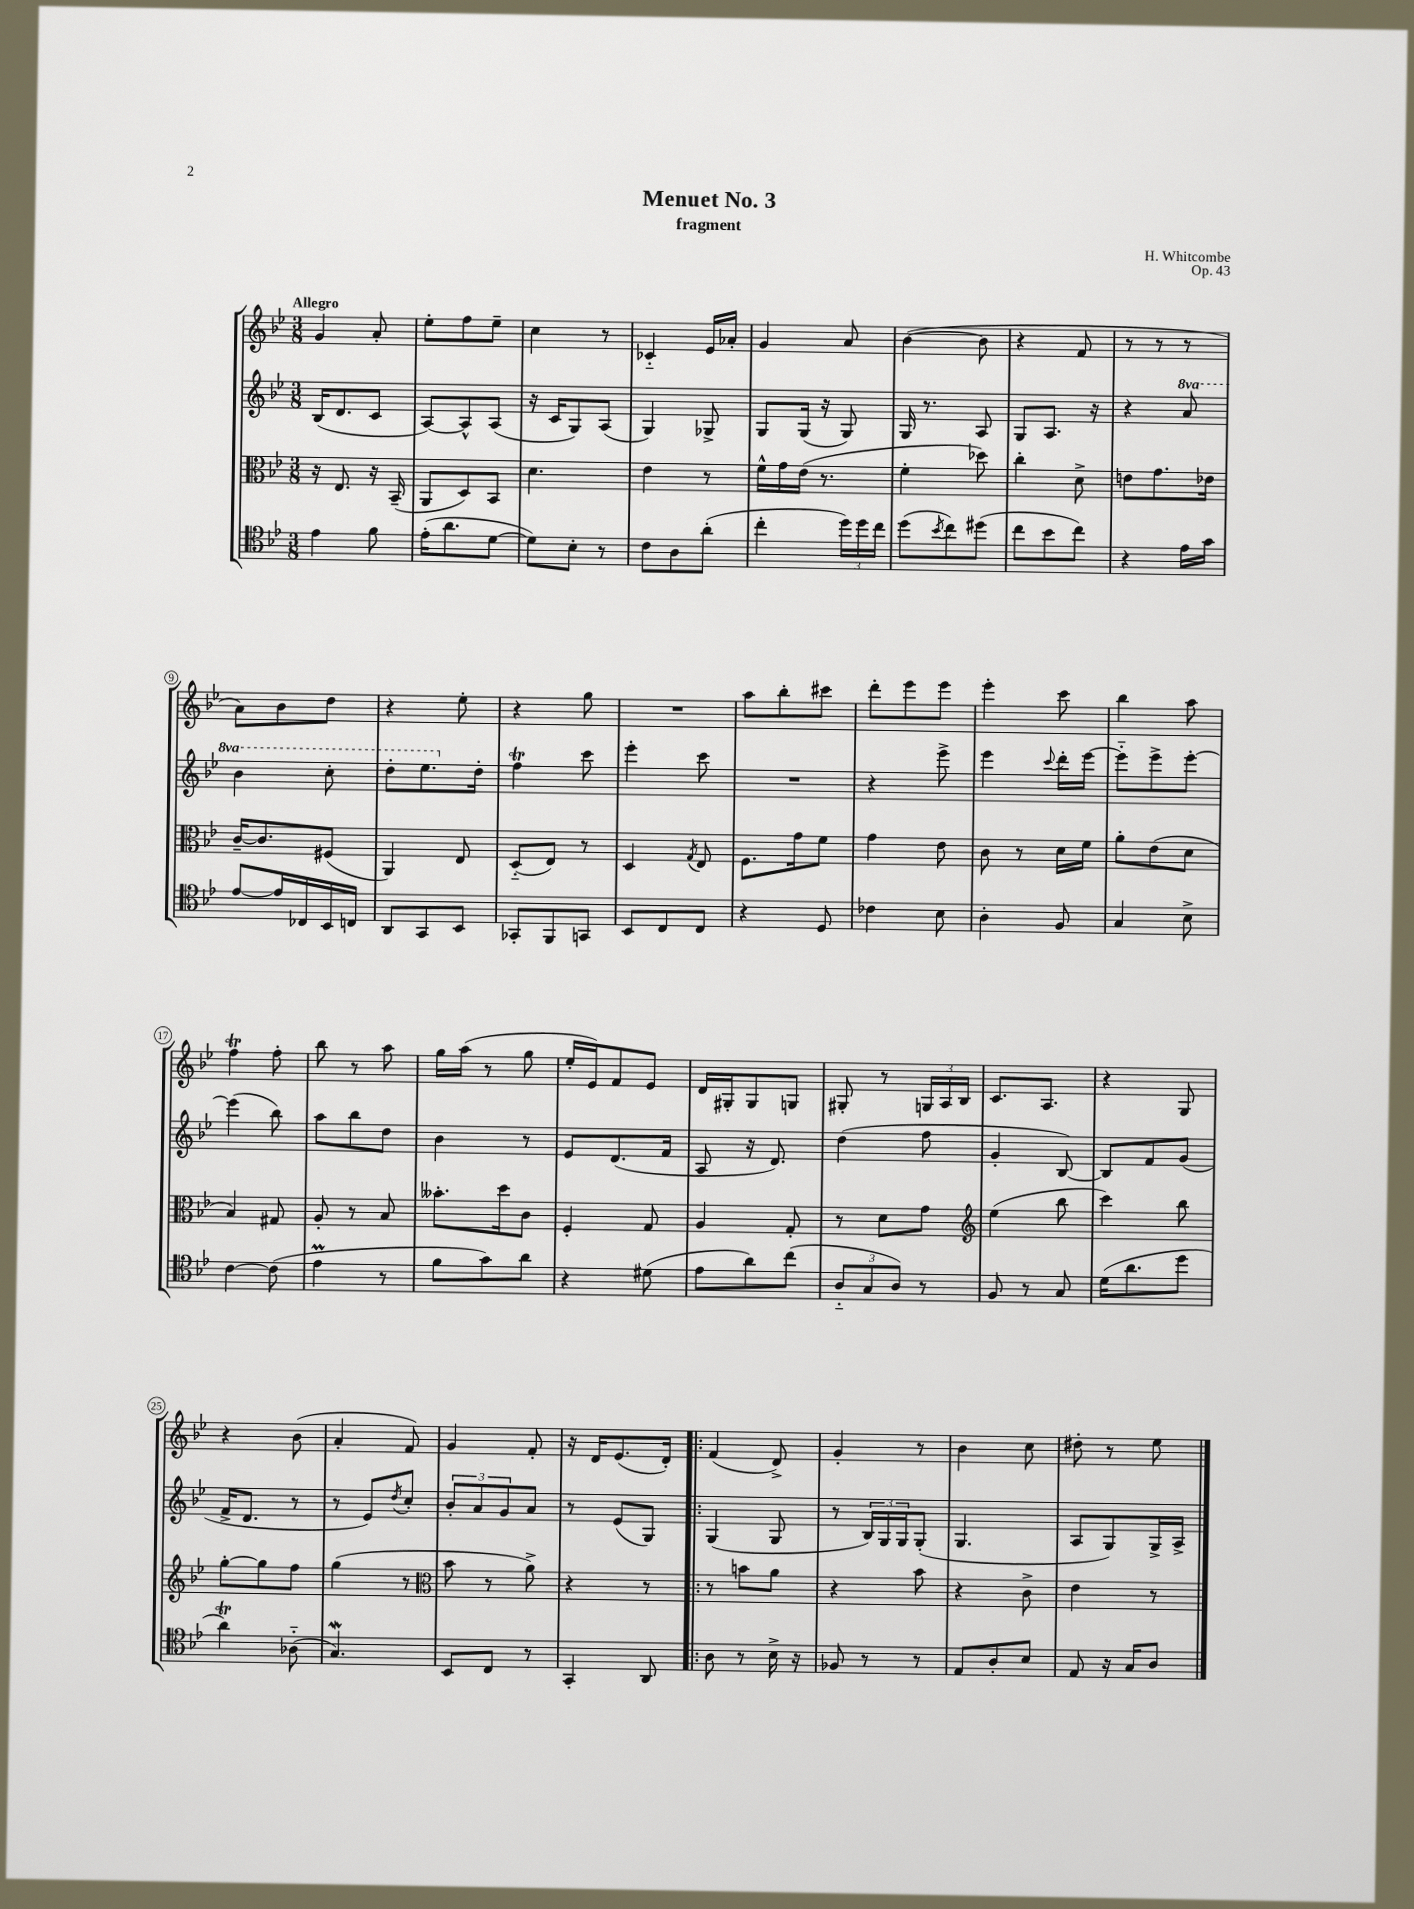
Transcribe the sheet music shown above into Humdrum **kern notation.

**kern	**kern	**kern	**kern
*staff4	*staff3	*staff2	*staff1
*clefC4	*clefC3	*clefG2	*clefG2
*k[b-e-]	*k[b-e-]	*k[b-e-]	*k[b-e-]
*M3/8	*M3/8	*M3/8	*M3/8
4e-	16r	(16B-	4g
.	8.E-	8.d	.
8f	16r	8c	8a'
.	(16BB-~	.	.
=	=	=	=
(16e-'	8AA	[8A)	8ee-'
8.a	.	.	.
.	8D)	8A^^]	8ff
[8d	8BB-	(8A	8ee-~
=	=	=	=
8d])	4.d	16r	4cc
.	.	16c	.
8B-'	.	8G)	.
8r	.	(8A	8r
=	=	=	=
8c	4e-	4G)	4c-'~
8A	.	.	.
(8a'	8r	8G-^	16e-
.	.	.	16a-'
=	=	=	=
4cc'	16f^^	8G	4g
.	16g	.	.
.	(16e-	(16G	.
.	8.r	16r	.
24dd)	.	8G)	8a
24dd	.	.	.
24cc	.	.	.
=	=	=	=
(8dd	4f'	16G	([4b-
.	.	8.r	.
8qb-	.	.	.
8cc)	.	.	.
(8dd#	8dd-)	8A	8b-]
=	=	=	=
8cc	4cc'	8G	4r
8b-	.	8.A	.
8cc)	8d^	.	8f
.	.	16r	.
=	=	=	=
4r	8e	4r	8r
.	8.g	.	8r
16e-	.	8aa	8r
16g	16e-	.	.
=	=	=	=
[8e-	[16c~	4bb-	8a)
.	8.c]	.	.
16e-]	.	.	8b-
16C-	.	.	.
16BB-	(8F#	8ccc'	8dd
16C	.	.	.
=	=	=	=
8AA	4AA)	8ddd'	4r
8GG	.	8.eee-	.
8BB-	8E-	.	8ee-'
.	.	16dd'	.
=	=	=	=
8GG-'	(8D'~	4ff	4r
8FF	8E-)	.	.
8GG	8r	8ccc	8gg
=	=	=	=
8BB-	4D	4eee-'	4.r
8C	.	.	.
.	8qG	.	.
8C	8E-	8ccc	.
=	=	=	=
4r	8.F	4.r	8aa
.	.	.	8bb-'
.	16g	.	.
8D	8f	.	8ccc#
=	=	=	=
4c-	4g	4r	8ddd'
.	.	.	8eee-
8B-	8e-	8eee-^	8eee-
=	=	=	=
4A'	8c	4eee-	4eee-'
.	8r	.	.
.	.	8qqccc	.
8F	16d	16ddd'	8ccc
.	16f	[16eee-	.
=	=	=	=
4G	8a'	8eee-'~]	4bb-
.	(8e-	8eee-^	.
8B-^	8d	[8eee-'	8aa
=	=	=	=
[4c	4B-)	(4eee-]	4ff
(8c]	8G#	8bb-)	8ff'
=	=	=	=
4e-	8A'	8aa	8bb-
.	8r	8bb-	8r
8r	8B-	8dd	8aa
=	=	=	=
8f	8.b--'	4b-	16gg
.	.	.	(16aa
8g)	.	.	8r
.	16dd	.	.
8a	8c	8r	8gg
=	=	=	=
4r	4F'	8e-	16ee-'
.	.	.	16e-)
.	.	(8.d	8f
(8d#	8G	.	8e-
.	.	16f	.
=	=	=	=
8e-	4A	8A	16d
.	.	.	16G#'
8a)	.	16r	8G#
.	.	8.d)	.
(8cc	8G'	.	8G
=	=	=	=
12A'~	8r	(4dd	8G#'
12G	.	.	.
.	8d	.	8r
12A)	.	.	.
8r	8g	8ff	24G
.	.	.	24A
.	.	.	24B-
=	=	=	=
*	*clefG2	*	*
8F	(4ee-	4g'	8.c
8r	.	.	.
.	.	.	8.A
8G	8bb-	[8B-)	.
=	=	=	=
(16d	4ccc)	8B-]	4r
8.a	.	.	.
.	.	8f	.
8dd	8bb-	(8g	8G
=	=	=	=
4a)	[8gg'	16f^	4r
.	.	8.d	.
.	8gg]	.	.
(8A-'~	8ff	8r	(8b-
=	=	=	=
4.G)	(4gg	8r	4a'
.	.	8e-)	.
.	.	8qdd	.
.	8r	8cc'	8f)
=	=	=	=
*	*clefC3	*	*
8BB-	8b-	12b-'	4g
.	.	12a	.
8C	8r	.	.
.	.	12g	.
8r	8a^)	8a	8f'
=	=	=	=
4GG'	4r	8r	16r
.	.	.	16d
.	.	(8e-	(8.e-
8AA	8r	8G)	.
.	.	.	16d')
=!|:	=!|:	=!|:	=!|:
8A	8r	(4G	(4f
8r	8b	.	.
16B-^	8a	8G	8d^)
16r	.	.	.
=	=	=	=
8F-	4r	8r	4g'
8r	.	24B-)	.
.	.	24G	.
.	.	24G	.
8r	8b-	(8G'	8r
=	=	=	=
8E-	4r	4.G	4b-
8A'	.	.	.
8B-	8c^	.	8cc
=	=	=	=
8E-	4e-	8A	8dd#'
16r	.	8G)	8r
16G	.	.	.
8A	8r	16G^	8ee-
.	.	16A^	.
==	==	==	==
*-	*-	*-	*-
